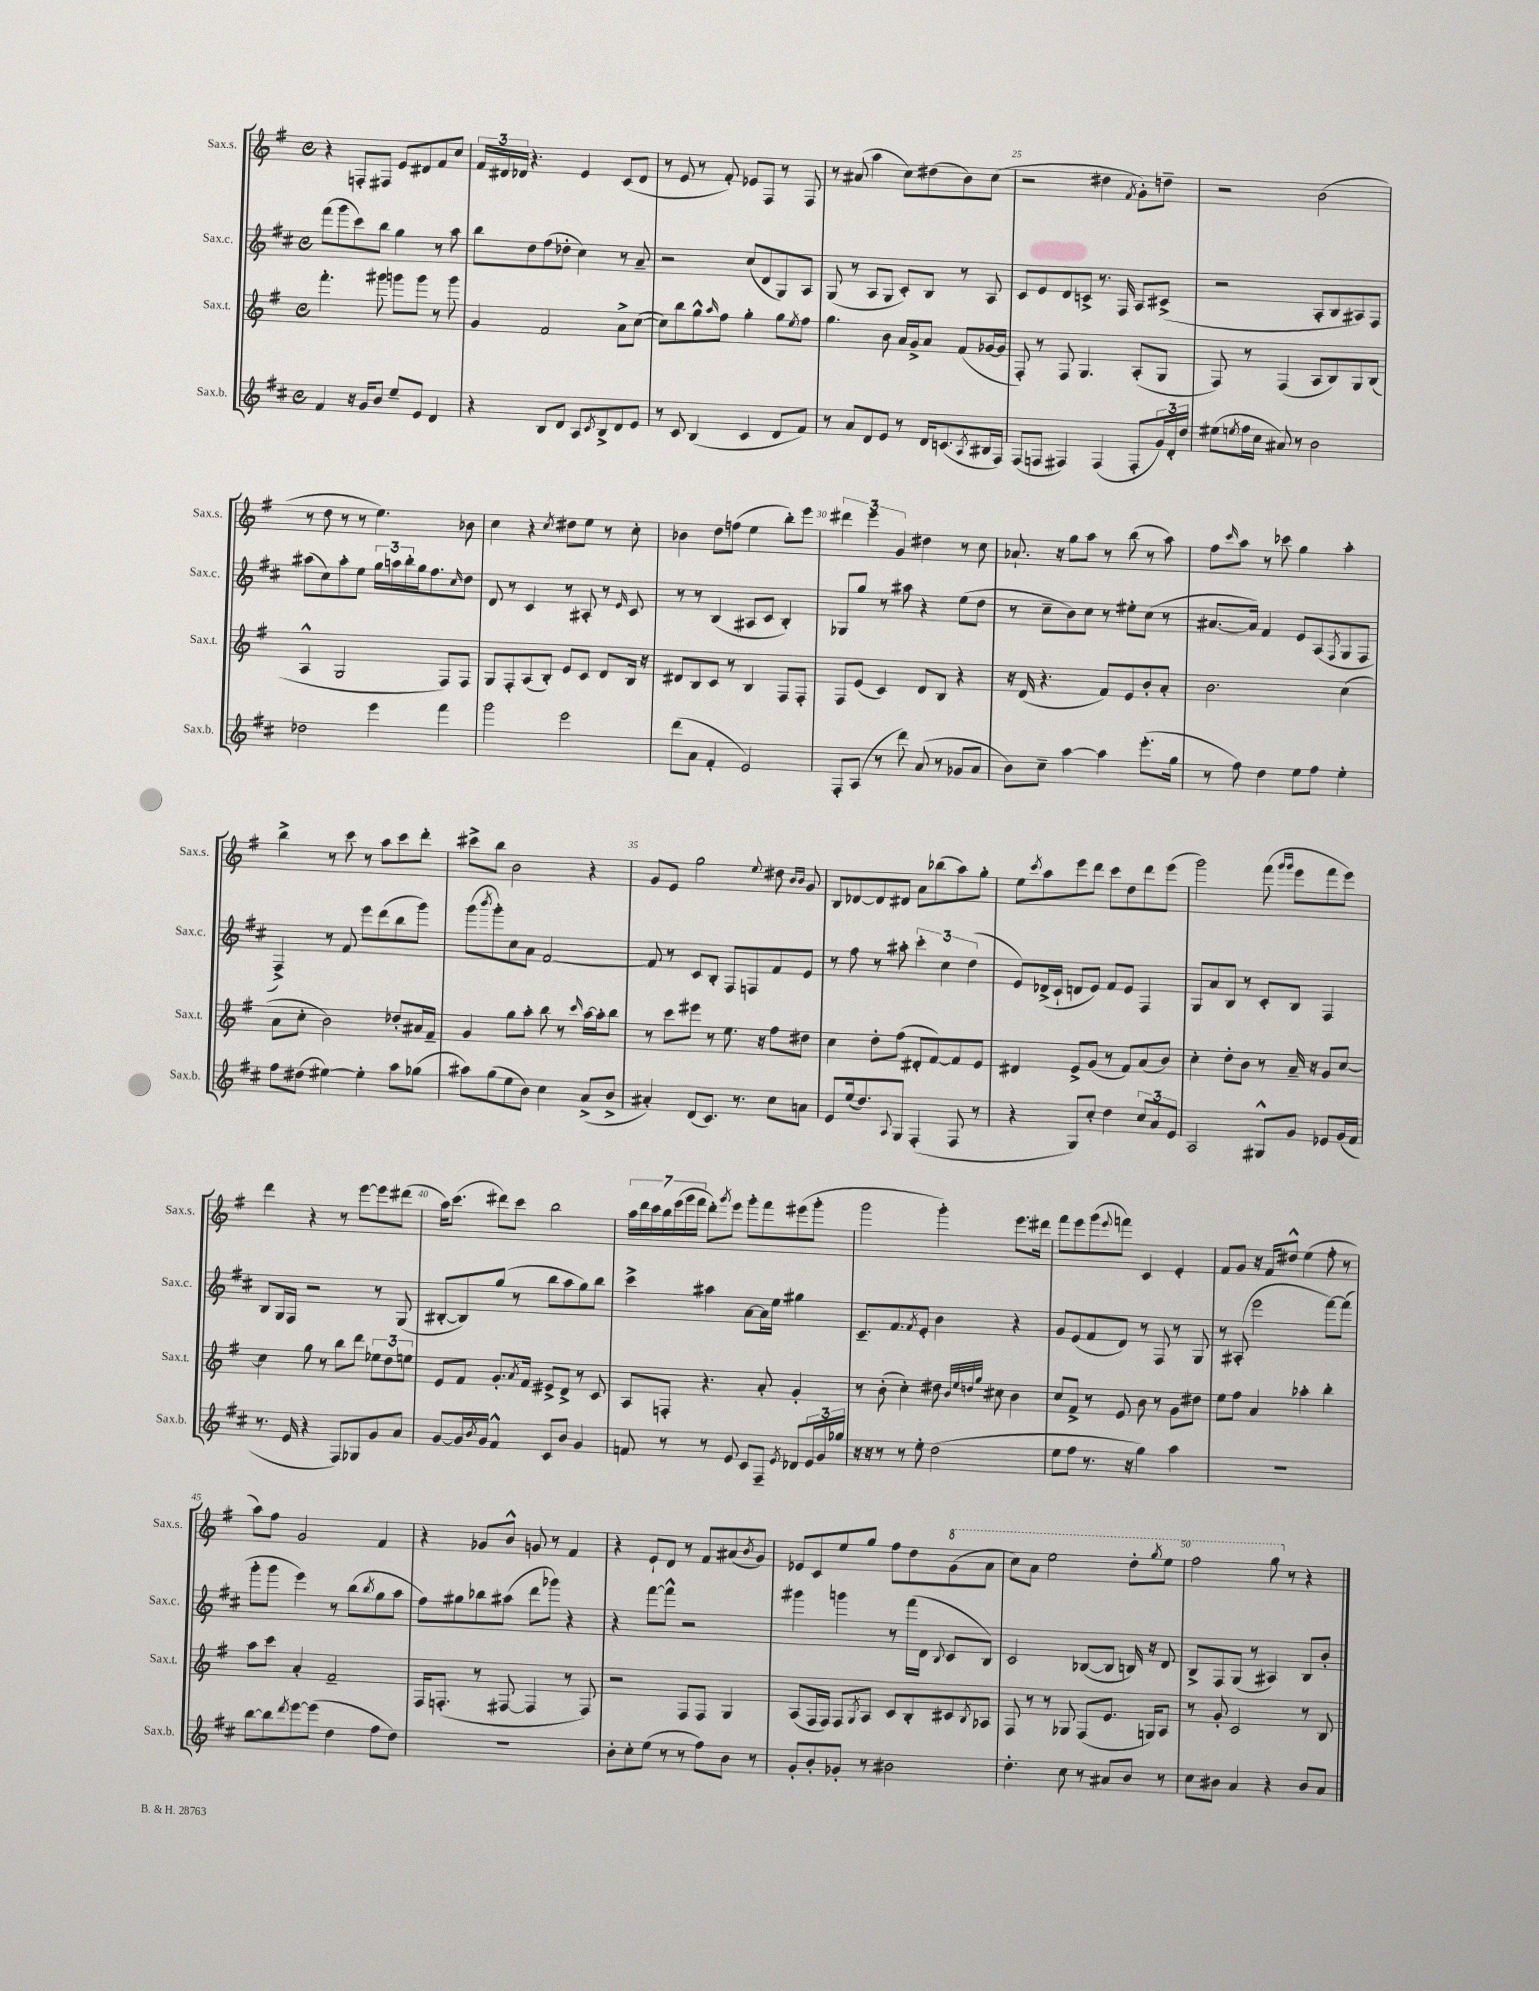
<<
\new StaffGroup <<
\new Staff = "s0" \with { instrumentName = "Sax.s." shortInstrumentName = "Sax.s." } {
    \clef treble \key g \major \defaultTimeSignature \time 4/4
    r4 f8-. fis8 e'8 dis'8 fis'8 c''8 |
    \tuplet 3/2 { fis'16 dis'16 des'16 } r4. e'4 c'8( des'8 |
    r8 e'8 r8 fis'8-.) ees'8 fis8 r8 fis8 |
    r8 ais'8( a''4 c''8) dis''8( b'8) c''8( |
    r2 dis''4 \acciaccatura { fis'8 } g'8-.) d''8-- |
    r2 b'2( |
    r8 d''8 r8 r8 e''4.) bes'8 |
    c''4 r4 \acciaccatura { c''8 } dis''8 e''8 r8 c''8-. |
    bes'4 d''8 f''8( e''4 b''8-.) e'''8 |
    \tuplet 3/2 { dis'''4 e'''4 g'4 } dis''4 r8 c''8 |
    aes'8.-! r16 g''8 a''8 r8 b''8( r8 a''8) |
    fis''8 \grace { c'''16 } a''8 r8 ces'''8 g''4 a''4-. |
    b''4-> r8 c'''8 r8 a''8 c'''8 d'''8-. |
    cis'''8-> b''8 b'2 r4 |
    g'8 e'8 g''2 \appoggiatura { e''8 } dis''8 \grace { b'16 b'16 } g'8 |
    b8 des'8~ des'8 dis'8 a'8 bes''8( a''8) g''8-. |
    e''8 \acciaccatura { c'''8 } a''8 e'''8 d'''8 c'''8 d''8 d'''8 e'''8( |
    g'''2) fis'''8( \grace { g'''16 g'''16 } e'''8 fis'''8 e'''8) |
    d'''4 r4 r8 e'''8~ e'''8 dis'''8( |
    a''16) c'''8.( dis'''8) c'''8 b''2 |
    \tuplet 7/4 { a''16 d'''16 c'''16 b''16 e'''16( g'''16 fis'''16 } d'''8-.) \acciaccatura { g'''8 } e'''8 g'''8-. fis'''8 eis'''8( g'''8-. |
    g'''2 g'''4-.) e'''8. dis'''16 |
    fis'''8 e'''8 g'''8( \appoggiatura { e'''8 } f'''8) c'4 e'4-. |
    fis'8 g'8 r16 fis'16 dis''8-^ e''4( fis''8-. r8 |
    a''8) fis''8 g'2 fis'4 |
    r4 ges'8 b'8-^ g'8 r8 fis'4 |
    r4 e'8-! d'8 r8 fis'8 ais'8( \acciaccatura { b'8 } g'8) |
    ees'8 c'8 e''8 g''8 fis''8 d''8 \ottava #1 g''8( a''8 |
    c'''8) a''8 e'''2 d'''8-. \acciaccatura { g'''8 } e'''8 |
    fis'''2 g'''8 \ottava #0 r8 r4 \bar "|." |
}
\new Staff = "s1" \with { instrumentName = "Sax.c." shortInstrumentName = "Sax.c." } {
    \clef treble \key d \major \defaultTimeSignature \time 4/4
    fis'''8( g'''8 cis'''8) b''8 g''4 r8 a''8 |
    b''8 d''8 fis''8( des''8-. cis''4) r8 a'8-- |
    r2 cis''8( d'8 g8) a8 |
    g8( r8 a8 g8 cis'8-.) b8 r8 a8 |
    cis'8 e'8 d'8 c'8-> r8. fis16 a8 cis'8->( |
    r2 a8-. b8 ais8) fis8 |
    ais''8( cis''8) ais''8-. e''8 \tuplet 3/2 { g''16 a''16 b''16-. } g''16 fis''8. \grace { cis''16 } d''8 |
    d'8 r8 cis'4 r8 ais8-. r8 \grace { e'16 } cis'8 |
    r8 r8 b4( ais8 cis'8 b4-.) |
    ges8 g''8 r8 ais''8 r4 e''8( d''8 |
    r8 cis''8-- b'8) cis''8 r8 eis''8-. cis''8( r8 |
    ais'8.~ ais'16) fis'4 e'8 a8( \acciaccatura { fis8 } g8 fis8 |
    fis4->) r8 fis'8 e'''8 d'''8( b''8 g'''8) |
    g'''8( \acciaccatura { b'''8 } g'''8-.) cis''8 a'8 fis'2~ |
    fis'8 r8 cis'8 b8-. fis8 f8 fis'8 e'8 |
    r8 fis''8 r8 ais''8-. \tuplet 3/2 { cis'''4-. cis''4 d''4( } |
    e'8) des'16->( cis'16-! d'8 e'8) fis'8 e'8 fis4 |
    g8 a'8 b8 r8 cis'8-. b8 fis4 |
    b8 g16 fis16 r2 r8 g8( |
    bis8~-. bis8) g''8( r8 b''8 a''8 g''8) b''8 |
    cis'''4-> ais''4 a'8~ a'16 e''16 gis''4 |
    cis'8.-- fis'8. \acciaccatura { fis'8 } e'8-. b'4 r4 |
    g'8 e'8( fis'8 d'8) r8 fis8 r8 g8 |
    r8 ais8-.( e'''2 fis'''8~) fis'''8( |
    g'''8-. g'''8 e'''4) r8 b''8( \acciaccatura { b''8 } g''8 a''8 |
    fis''8) gis''8 bes''8 ais''8( d'''8 ges'''8) r4 |
    r4 fis'''8~ fis'''8-^ r2 |
    gis'''4 g'''4 r8 fis'''16( d'16 \appoggiatura { b8 } cis'8 b8) |
    cis'2 bes8~( bes8 b16) r16 d'8 |
    b8-> fis8 g8( r8 ais4) b8 b'8-. \bar "|." |
}
\new Staff = "s2" \with { instrumentName = "Sax.t." shortInstrumentName = "Sax.t." } {
    \clef treble \key g \major \defaultTimeSignature \time 4/4
    fis'''4.-. gis'''8 g'''8 g'''8 r8 g'''8 |
    g'4 fis'2 a'8-> c''8~( |
    c''8) b''8 g''8-^ \grace { a''16 } fis''8 g''4-. g''8 \acciaccatura { e''8 } fis''8 |
    g''4. b'8 a'16 g'16-> a'8 fis'8( ges'16~ ges'16 |
    fis8-.) r8 fis8 g4. a8-.( g8 |
    fis8) r8 fis4( a8 b8) g8 b8( |
    a4-^ g2 fis8) fis8 |
    g8 fis8-. a8( b8-.) e'8 c'8 d'8 b16 r16 |
    dis'8 b8 c'8 r8 b4 fis8 fis8-. |
    fis8 e'8( c'4) d'8 b8 r4 |
    r16 d'16( r4. fis'8) e'8 b'8-. a'8-. |
    b'2. c''4( |
    a'8 c''8-. b'2) des''8-. ais'16 fis'16-- |
    g'4 g''8 a''8-. b''8 r8 \grace { c'''16 } a''16~ a''16-. b''8 |
    r8 c'''8 eis'''8 r8 e''8. r16 fis''8 dis''8 |
    c''4 d''8-. fis''8( dis'8-. fis'8~) fis'8 e'8 |
    dis'4 e'8-> g'8( r8 fis'8) a'8( b'8) |
    c''4-. d''8-. b'8 r8 a'16-- r16 g'8 c''8~ |
    c''4 g''8 r8 b''8 d'''8 \tuplet 3/2 { ees''8 d''8 e''8 } |
    e'8 fis'8 g'8.-. \acciaccatura { a'8 } fis'16 eis'8-> d'8-> r8 c'8 |
    a8 f8-. r4. a'8-. g'4-. |
    r8 b'8-.( c''4-.) dis''8 \grace { b'32 e''32 d''32 g''32 } cis''8 b'4 |
    c''8 fis'8-> r8 e'8 b'8 r8 g'8 dis''8 |
    e''8 fis''8 a'4 aes''4-. b''4-. |
    a''8 c'''8 a'4-. fis'2-- |
    fis16 f8.-.( r8 fis8~ fis4 r8 fis8) |
    r2 fis8 fis8 g4 |
    a8( fis16 fis16) fis8 \acciaccatura { g8 } a8 c'8 b8-. cis'8 \acciaccatura { b8 } aes8 |
    fis8 r8 r8 ges8 fis8( e'8. g16) a8 |
    r8 g'8-. c'2 r8 b8 \bar "|." |
}
\new Staff = "s3" \with { instrumentName = "Sax.b." shortInstrumentName = "Sax.b." } {
    \clef treble \key d \major \defaultTimeSignature \time 4/4
    fis'4 r16 g'16 b'8 e''8-- e'8 d'4 |
    r4 b8 d'8 a8 \acciaccatura { cis'8 } b8-> d'8 e'8 |
    r8 cis'8 b4( cis'4 d'8 fis'8) |
    r8 a'8 d'8 e'8 r8 d'16 c'8.( \acciaccatura { a8 } bis16 fis16) |
    fis8( f8 fis4) fis4( fis8-. \tuplet 3/2 { g'16) d'16-. d''16 } |
    eis''8( \acciaccatura { e''8 } fis''16 cis''16 ais'8) r8 b'2 |
    des''2 e'''4 fis'''4 |
    g'''2 e'''2 |
    d'''8( a'8 fis'4-. e'2) |
    fis8-. a8( r8 d'''8) a'8( r8 ges'8 a'8 |
    b'8) cis''8-- a''4~ a''4 e'''8.-.( g''16 |
    r8 fis''8) d''4 e''8 fis''8 e''4-. |
    fis''8 dis''8( eis''4~) eis''4-. a''8 ges''8( |
    ais''8) g''8( e''8 b'8) cis''4 a'8->( b'8-> |
    ais'4-.) d'8( cis'8.) r8. cis''8 a'8 |
    e'8 e''16( d''8.) \appoggiatura { a8 } g8 fis4-.( fis8 r8 |
    r4 g8) cis''8-. d''4 \tuplet 3/2 { cis''8 a'8 e'8 } |
    a2 gis8-^ g'8 ees'8 g'16( fis'16 |
    r8. e'16 r4 fis8) ges8 g'8 a'8 |
    g'8~ g'16 \acciaccatura { b'8 } g'16 fis'4-^ cis'8 b'8 g'4 |
    f'8 r8 r8 e'8 cis'8 fis8-- \acciaccatura { e'8 } des'8 \tuplet 3/2 { e'16 g'16 ges''16 } |
    r16 r16 r8 r8 e''8-. d''2( |
    e''8 fis''8 r8. r16 g''4) a''4 |
    R1 |
    b''8~ b''8 \acciaccatura { d'''8 } e'''8~ e'''8( d''4 fis''8 d''8) |
    R1 |
    b'8-. cis''8-. e''8( r8 r8 fis''8) b'8 r8 |
    g'8-. b'8-. ges'8-. r8 bis'2 |
    d''4.-. cis''8 r8 ais'8 b'8 r8 |
    cis''8 bis'8 a'4 r4 bis'8 a'8 \bar "|." |
}
>>
>>
\layout { \context { \Score currentBarNumber = #21 \override BarNumber.break-visibility = ##(#f #t #t) barNumberVisibility = #(every-nth-bar-number-visible 5) } }
